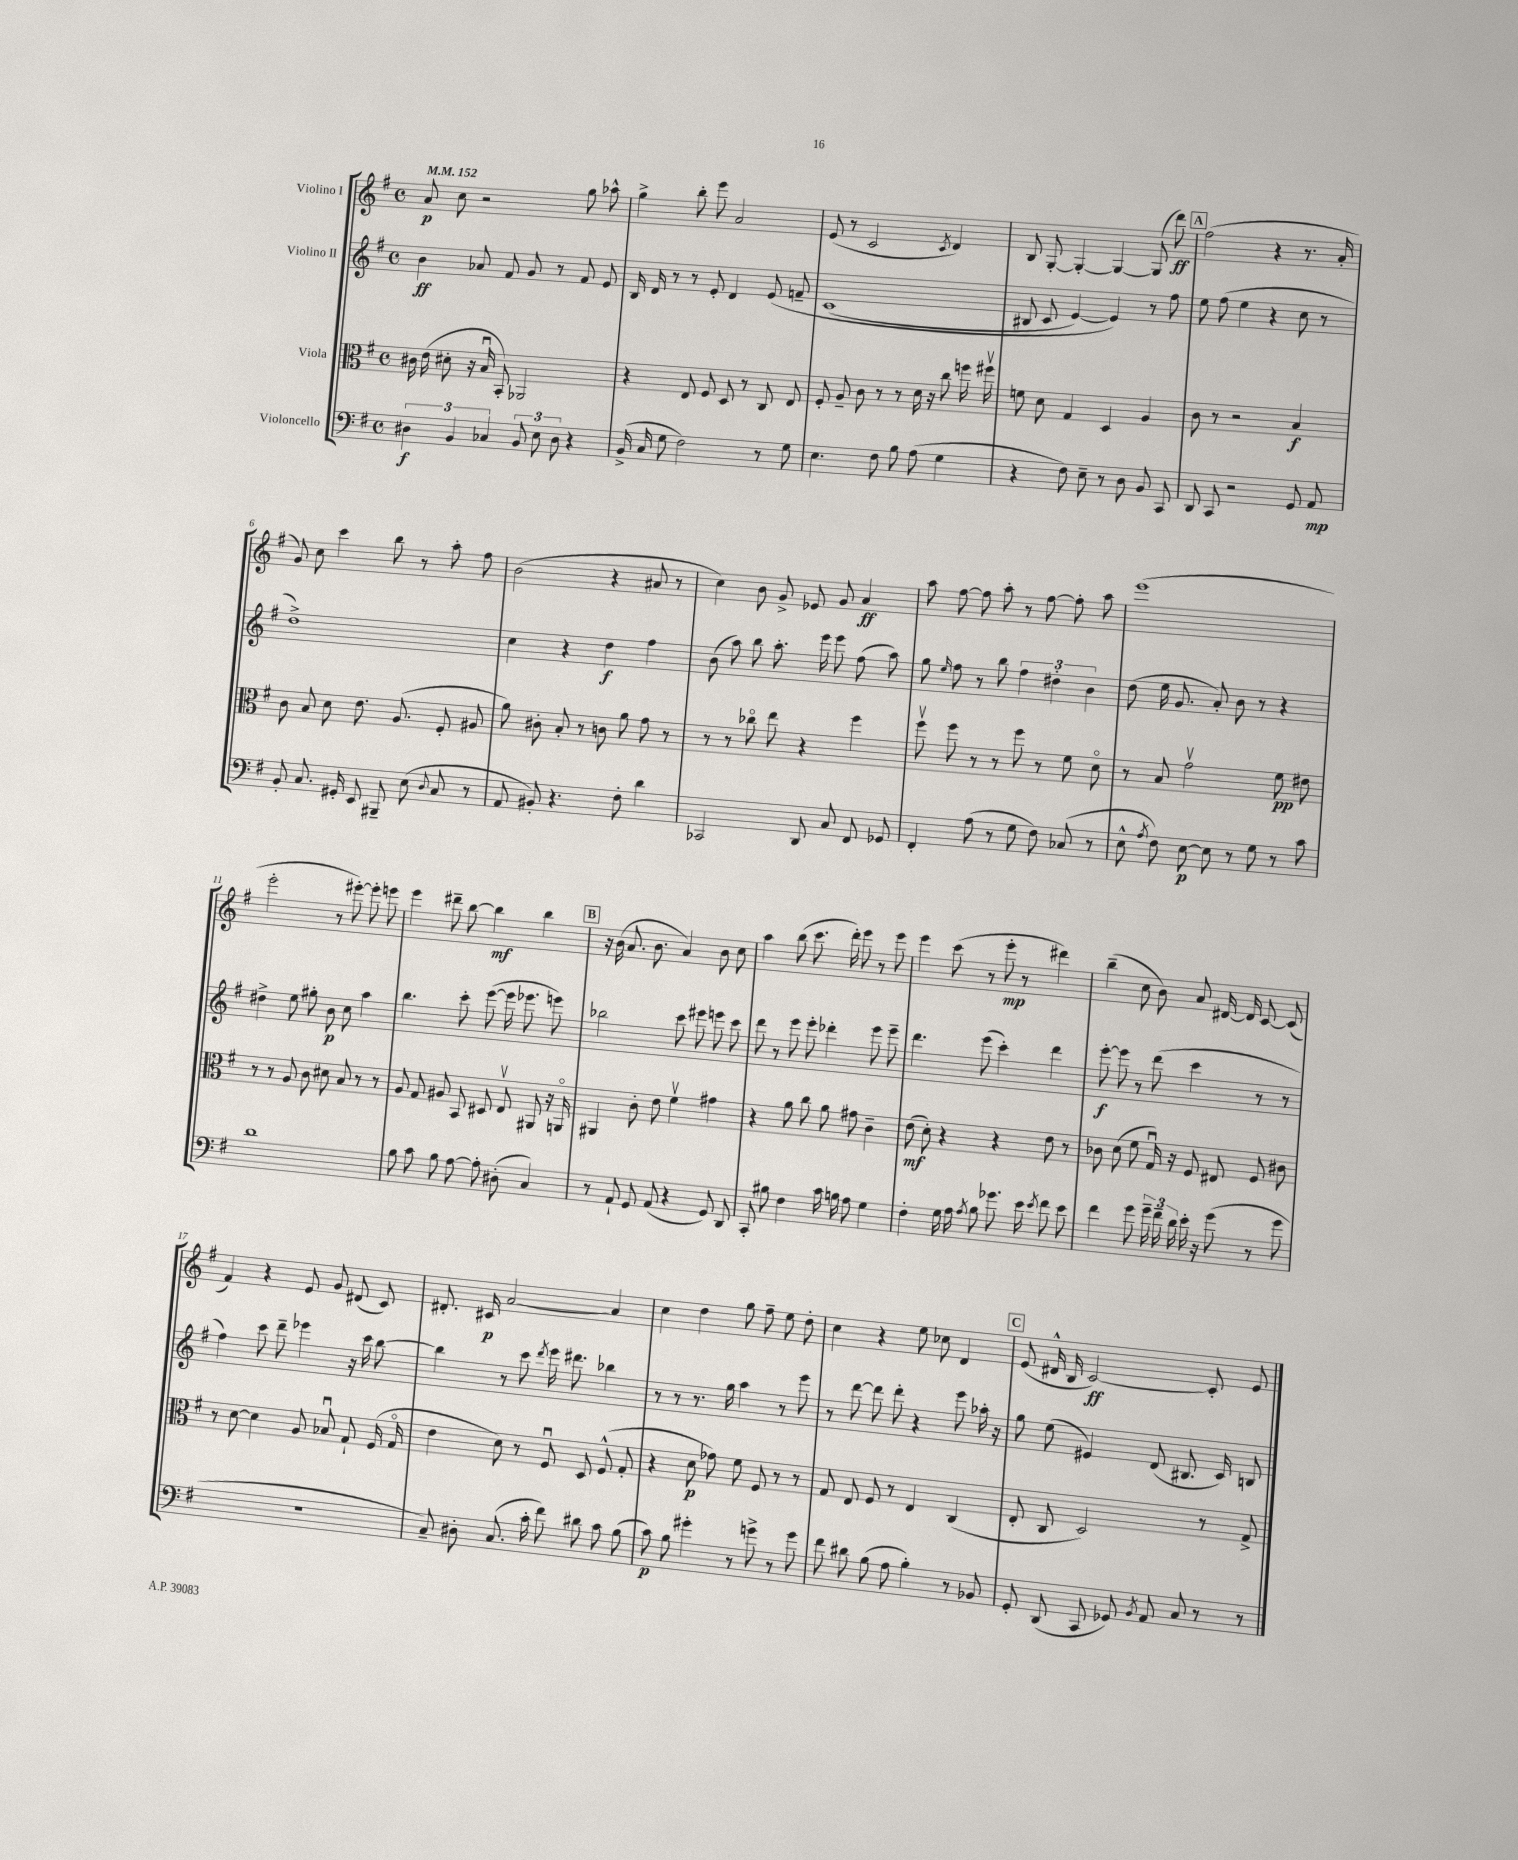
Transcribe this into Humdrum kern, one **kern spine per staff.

**kern	**dynam	**kern	**dynam	**kern	**dynam	**kern	**dynam
*part4	*part4	*part3	*part3	*part2	*part2	*part1	*part1
*staff4	*staff4	*staff3	*staff3	*staff2	*staff2	*staff1	*staff1
*I"Violoncello	*	*I"Viola	*	*I"Violino II	*	*I"Violino I	*
*clefF4	*	*clefC3	*	*clefG2	*	*clefG2	*
*k[f#]	*	*k[f#]	*	*k[f#]	*	*k[f#]	*
*M4/4	*	*M4/4	*	*M4/4	*	*M4/4	*
*met(c)	*	*met(c)	*	*met(c)	*	*met(c)	*
*MM152	*	*MM152	*	*MM152	*	*MM152	*
=1	=1	=1	=1	=1	=1	=1	=1
6D#X\	f	16c#X\	.	4b\	ff	8a/	p
.	.	(16e\	.	.	.	.	.
.	.	8d#X'\	.	.	.	8cc\	.
6BB/	.	.	.	.	.	.	.
.	.	16r	.	8a-X/	.	2r	.
.	.	16Bu/	.	.	.	.	.
6C-X/	.	.	.	.	.	.	.
.	.	8BB'/)	.	8f#/	.	.	.
12BB/	.	2AA-X/	.	8g/	.	.	.
12E\	.	.	.	.	.	.	.
.	.	.	.	8r	.	.	.
12D#\	.	.	.	.	.	.	.
4r	.	.	.	8f#/	.	8gg\	.
.	.	.	.	8e/	.	8aa-X^^\	.
=2	=2	=2	=2	=2	=2	=2	=2
(16BB^/	.	4r	.	16B/	.	4gg^\	.
16C/	.	.	.	16d/	.	.	.
8G\	.	.	.	8r	.	.	.
2F#\)	.	8E/	.	8r	.	8bb'\	.
.	.	8F#/	.	8e'/	.	8eee\	.
.	.	8D/	.	4d/	.	2a/	.
.	.	8r	.	.	.	.	.
8r	.	8C/	.	(8e/	.	.	.
8G\	.	8E/	.	8fn~/	.	.	.
=3	=3	=3	=3	=3	=3	=3	=3
4.E\	.	8F#'/	.	(1c	.	(8e/	.
.	.	8A~/	.	.	.	8r	.
.	.	8c\	.	.	.	2c/	.
8F#\	.	8r	.	.	.	.	.
8B\	.	8r	.	.	.	.	.
(8A\	.	16d\	.	.	.	.	.
.	.	16r	.	.	.	.	.
.	.	.	.	.	.	8qc/	.
4G\	.	8cc\	.	.	.	4d/)	.
.	.	16ffn\	.	.	.	.	.
.	.	16ff#Xv\	.	.	.	.	.
=4	=4	=4	=4	=4	=4	=4	=4
4r	.	8fn\	.	8B#X/	.	8B/	.
.	.	8d\	.	8c/	.	[8G'/	.
8F#\)	.	4G/	.	[4e/)	.	4G'/_	.
8E~\	.	.	.	.	.	.	.
8r	.	4D/	.	4e/])	.	4G/_	.
8D\	.	.	.	.	.	.	.
8BB/	.	4A/	.	8r	.	(8G/]	.
8CC/	.	.	.	8ff#\	.	8ddd\)	ff
!!LO:REH:place=s1:t=A
=5	=5	=5	=5	=5	=5	=5	=5
8DD/	.	8c\	.	8ee\	.	(2ff#\	.
8CC/	.	8r	.	(8ff#\	.	.	.
2r	.	2r	.	4ee\	.	.	.
.	.	.	.	4r	.	4r	.
8GG/	.	4B/	f	8cc\	.	8.r	.
8AA/	mp	.	.	8r	.	.	.
.	.	.	.	.	.	16a'/	.
!!LO:LB:g=z
=6	=6	=6	=6	=6	=6	=6	=6
8BB'/	.	8c\	.	1dd^)	.	8g/)	.
8.C/	.	8B/	.	.	.	8cc\	.
.	.	8d\	.	.	.	4ccc\	.
16GG#X'/	.	.	.	.	.	.	.
8EE/	.	8.e\	.	.	.	.	.
8BBB#X~/	.	.	.	.	.	8bb\	.
.	.	(8.A/	.	.	.	.	.
(8E\	.	.	.	.	.	8r	.
8qqD/	.	.	.	.	.	.	.
8C/	.	8F#'/	.	.	.	8aa'\	.
8r	.	8A#X/	.	.	.	8ff#\	.
=7	=7	=7	=7	=7	=7	=7	=7
8AA/	.	8a\)	.	4cc\	.	(2b\	.
8BB#X'/)	.	8c#X'\	.	.	.	.	.
4.r	.	8B'/	.	4r	.	.	.
.	.	8r	.	.	.	.	.
.	.	8cn\	.	4dd\	f	4r	.
8F#'\	.	8a\	.	.	.	.	.
4d\	.	8g\	.	4ff#\	.	8a#X/	.
.	.	8r	.	.	.	8r	.
=8	=8	=8	=8	=8	=8	=8	=8
2CC-X/	.	8r	.	(8b\	.	4cc\)	.
.	.	8r	.	8aa\)	.	.	.
.	.	8cc-X\	.	8bb\	.	8b\	.
.	.	8ee\	.	8.aa'\	.	8g^/	.
8DD/	.	4r	.	.	.	8e-X/	.
.	.	.	.	16eee\	.	.	.
8C/	.	.	.	8eee\	.	8g/	.
8FF#/	.	4ff#\	.	(8ff#\	.	4a/	ff
8GG-X/	.	.	.	8aa\)	.	.	.
=9	=9	=9	=9	=9	=9	=9	=9
4FF#'/	.	8ff#v\	.	8gg\	.	8aa\	.
.	.	.	.	16qqee/	.	.	.
.	.	8ff#\	.	8ff#\	.	[8ff#\	.
(8A\	.	8r	.	8r	.	8ff#\]	.
8r	.	8r	.	8bb\	.	8aa'\	.
8G\	.	8ff#\	.	6ff#\	.	8r	.
8F#\)	.	8r	.	.	.	[8ff#\	.
.	.	.	.	6dd#X'\	.	.	.
(8C-X/	.	8f#\	.	.	.	8ff#'\]	.
.	.	.	.	6b\	.	.	.
8r	.	8d\	.	.	.	8aa\	.
=10	=10	=10	=10	=10	=10	=10	=10
8E^^\	.	8r	.	(8dd\	.	(1eee	.
8qA/	.	.	.	.	.	.	.
8F#\)	.	8B/	.	16ee\	.	.	.
.	.	.	.	8.g/	.	.	.
[8E\	p	2gv\	.	.	.	.	.
8E\]	.	.	.	8a'/)	.	.	.
8r	.	.	.	8b\	.	.	.
8G\	.	.	.	8r	.	.	.
8r	.	8f#\	pp	4r	.	.	.
8c\	.	8e#X\	.	.	.	.	.
!!LO:LB:g=z
=11	=11	=11	=11	=11	=11	=11	=11
1d	.	8r	.	4dd#X^\	.	2eee'\	.
.	.	8r	.	.	.	.	.
.	.	8A/	.	8ee\	.	.	.
.	.	8c\	.	8gg#X'\	.	.	.
.	.	8d#X\	.	8b\	p	8r	.
.	.	8B/	.	8cc\	.	[8eee#X'\)	.
.	.	8r	.	4aa\	.	8eee#'\]	.
.	.	8r	.	.	.	8eeen\	.
=12	=12	=12	=12	=12	=12	=12	=12
8B\	.	8A/	.	4.bb\	.	4eee\	.
8c\	.	8G/	.	.	.	.	.
8B\	.	8A#X/	.	.	.	8ddd#X~\	.
[8A\	.	8BB/	.	8ccc'\	.	[8bb\	.
8A'\]	.	8D#X/	.	([8eee\	.	4bb\]	mf
(8D#X'\	.	8Ev/	.	16eee\]	.	.	.
.	.	.	.	8.eee-X\	.	.	.
4C/)	.	8AA#X/	.	.	.	4bb\	.
.	.	16r	.	8eeen\)	.	.	.
.	.	16AAn/	.	.	.	.	.
!!LO:REH:place=s1:t=B
=13	=13	=13	=13	=13	=13	=13	=13
8r	.	4AA#X/	.	2bb-X\	.	16r	.
.	.	.	.	.	.	(16b\	.
8AA`/	.	.	.	.	.	8.a/	.
8GG/	.	8c'\	.	.	.	.	.
.	.	.	.	.	.	8.b\	.
(8AA/	.	8e\	.	.	.	.	.
4r	.	4f#v\	.	8ccc\	.	4a/)	.
.	.	.	.	8eee#X\	.	.	.
8GG/)	.	4g#X\	.	8eeen\	.	8b\	.
8DD/	.	.	.	8ccc\	.	8cc\	.
=14	=14	=14	=14	=14	=14	=14	=14
8CC'/	.	4r	.	8ddd\	.	4aa\	.
8B#X\	.	.	.	8r	.	.	.
4F#\	.	8a\	.	8eee\	.	(8bb\	.
.	.	8cc\	.	8eee'\	.	8.ccc\	.
16c\	.	8a\	.	4ddd-X'\	.	.	.
16Bn\	.	.	.	.	.	16ddd'\)	.
8A\	.	8g#X\	.	.	.	8eee\	.
4G\	.	4c~\	.	8eee\	.	8r	.
.	.	.	.	8eee~\	.	8eee\	.
=15	=15	=15	=15	=15	=15	=15	=15
4F#'\	.	(8e\	mf	4.ddd\	.	4eee\	.
.	.	8d'\)	.	.	.	.	.
16G\	.	4r	.	.	.	(8ccc\	.
16A\	.	.	.	.	.	.	.
8qA/	.	.	.	.	.	.	.
8B\	.	.	.	(8eee\	.	8r	.
8.g-X\	.	4r	.	4ccc'\)	.	8eee'\	mp
.	.	.	.	.	.	8r	.
16e\	.	.	.	.	.	.	.
8qe/	.	.	.	.	.	.	.
8f#\	.	8e\	.	4ddd\	.	4ddd#X\)	.
8e\	.	8r	.	.	.	.	.
=16	=16	=16	=16	=16	=16	=16	=16
4f#\	.	8c-X\	.	[8eee'\	f	(4bb~\	.
.	.	(8d\	.	8eee\]	.	.	.
8g\	.	8f#\	.	8r	.	8cc\	.
24g~\	.	16Gu/)	.	(8ddd\	.	8b\)	.
24f#~\	.	.	.	.	.	.	.
.	.	16r	.	.	.	.	.
24d\	.	.	.	.	.	.	.
16e'\	.	8F#/	.	4ccc\	.	8a/	.
16r	.	.	.	.	.	.	.
(8g\	.	8E#X/	.	.	.	[16d#X/	.
.	.	.	.	.	.	16d#/]	.
8r	.	8F#/	.	8r	.	[8c/	.
8g\	.	8c#X\	.	8r	.	(8c/]	.
!!LO:LB:g=z
=17	=17	=17	=17	=17	=17	=17	=17
1r	.	8r	.	4ff#\)	.	4f#/)	.
.	.	[8d\	.	.	.	.	.
.	.	4d\]	.	8ccc\	.	4r	.
.	.	.	.	8ddd~\	.	.	.
.	.	8A/	.	4eee-X\	.	8e/	.
.	.	8B-Xu/	.	.	.	8g/	.
.	.	8G`/	.	16r	.	(8d#X/	.
.	.	.	.	16ccc\	.	.	.
.	.	(16F#/	.	[8bb\	.	8c/)	.
.	.	16G/	.	.	.	.	.
=18	=18	=18	=18	=18	=18	=18	=18
8C~/)	.	4e\	.	4bb\]	.	8.d#X'/	.
8D#X'\	.	.	.	.	.	.	.
.	.	.	.	.	.	16c#X/	p
(8.C/	.	8d\)	.	8r	.	[2a/	.
.	.	8r	.	8ccc\	.	.	.
16c'\	.	.	.	.	.	.	.
.	.	.	.	8qddd/	.	.	.
8f#\)	.	8F#u/	.	16eee\	.	.	.
.	.	.	.	8.ddd#X\	.	.	.
8d#X\	.	8D/	.	.	.	.	.
8c\	.	(8F#^^/	.	4bb-X\	.	4a/]	.
(8B\	.	8G'/	.	.	.	.	.
=19	=19	=19	=19	=19	=19	=19	=19
8c\)	p	4r	.	8r	.	4cc\	.
8B\	.	.	.	8r	.	.	.
4g#X'\	.	8d\	p	8.r	.	4dd\	.
.	.	8g-X\)	.	.	.	.	.
.	.	.	.	16gg\	.	.	.
8r	.	8f#\	.	4aa\	.	8gg\	.
8gn^\	.	8F#/	.	.	.	8ff#~\	.
8r	.	8r	.	8r	.	8ee\	.
8g\	.	8r	.	8eee\	.	8dd'\	.
=20	=20	=20	=20	=20	=20	=20	=20
8f#\	.	8G/	.	8r	.	4cc\	.
8d#X\	.	8E/	.	[8ddd\	.	.	.
(8B\	.	8F#/	.	8ddd\]	.	4r	.
8A\	.	8r	.	8ddd'\	.	.	.
4B'\)	.	4E/	.	4r	.	8ee\	.
.	.	.	.	.	.	8cc-X\	.
8r	.	(4C/	.	8eee\	.	4d/	.
8BB-X/	.	.	.	16aa-X'\	.	.	.
.	.	.	.	16r	.	.	.
!!LO:REH:place=s1:t=C
=21	=21	=21	=21	=21	=21	=21	=21
8GG'/	.	8E'/	.	8gg\	.	(8e/	.
(8DD/	.	8C/	.	(8ee\	.	16d#X^^/	.
.	.	.	.	.	.	16B/	.
8CC/	.	2D/)	.	4e#X/)	.	[2c/)	ff
8GG-X/)	.	.	.	.	.	.	.
8qBB/	.	.	.	.	.	.	.
8AA/	.	.	.	(8d/	.	.	.
8C/	.	.	.	8.B#X/	.	.	.
8r	.	8r	.	.	.	8c'/]	.
.	.	.	.	16c/)	.	.	.
8r	.	8G^/	.	8Bn/	.	8e/	.
==	==	==	==	==	==	==	==
*-	*-	*-	*-	*-	*-	*-	*-
